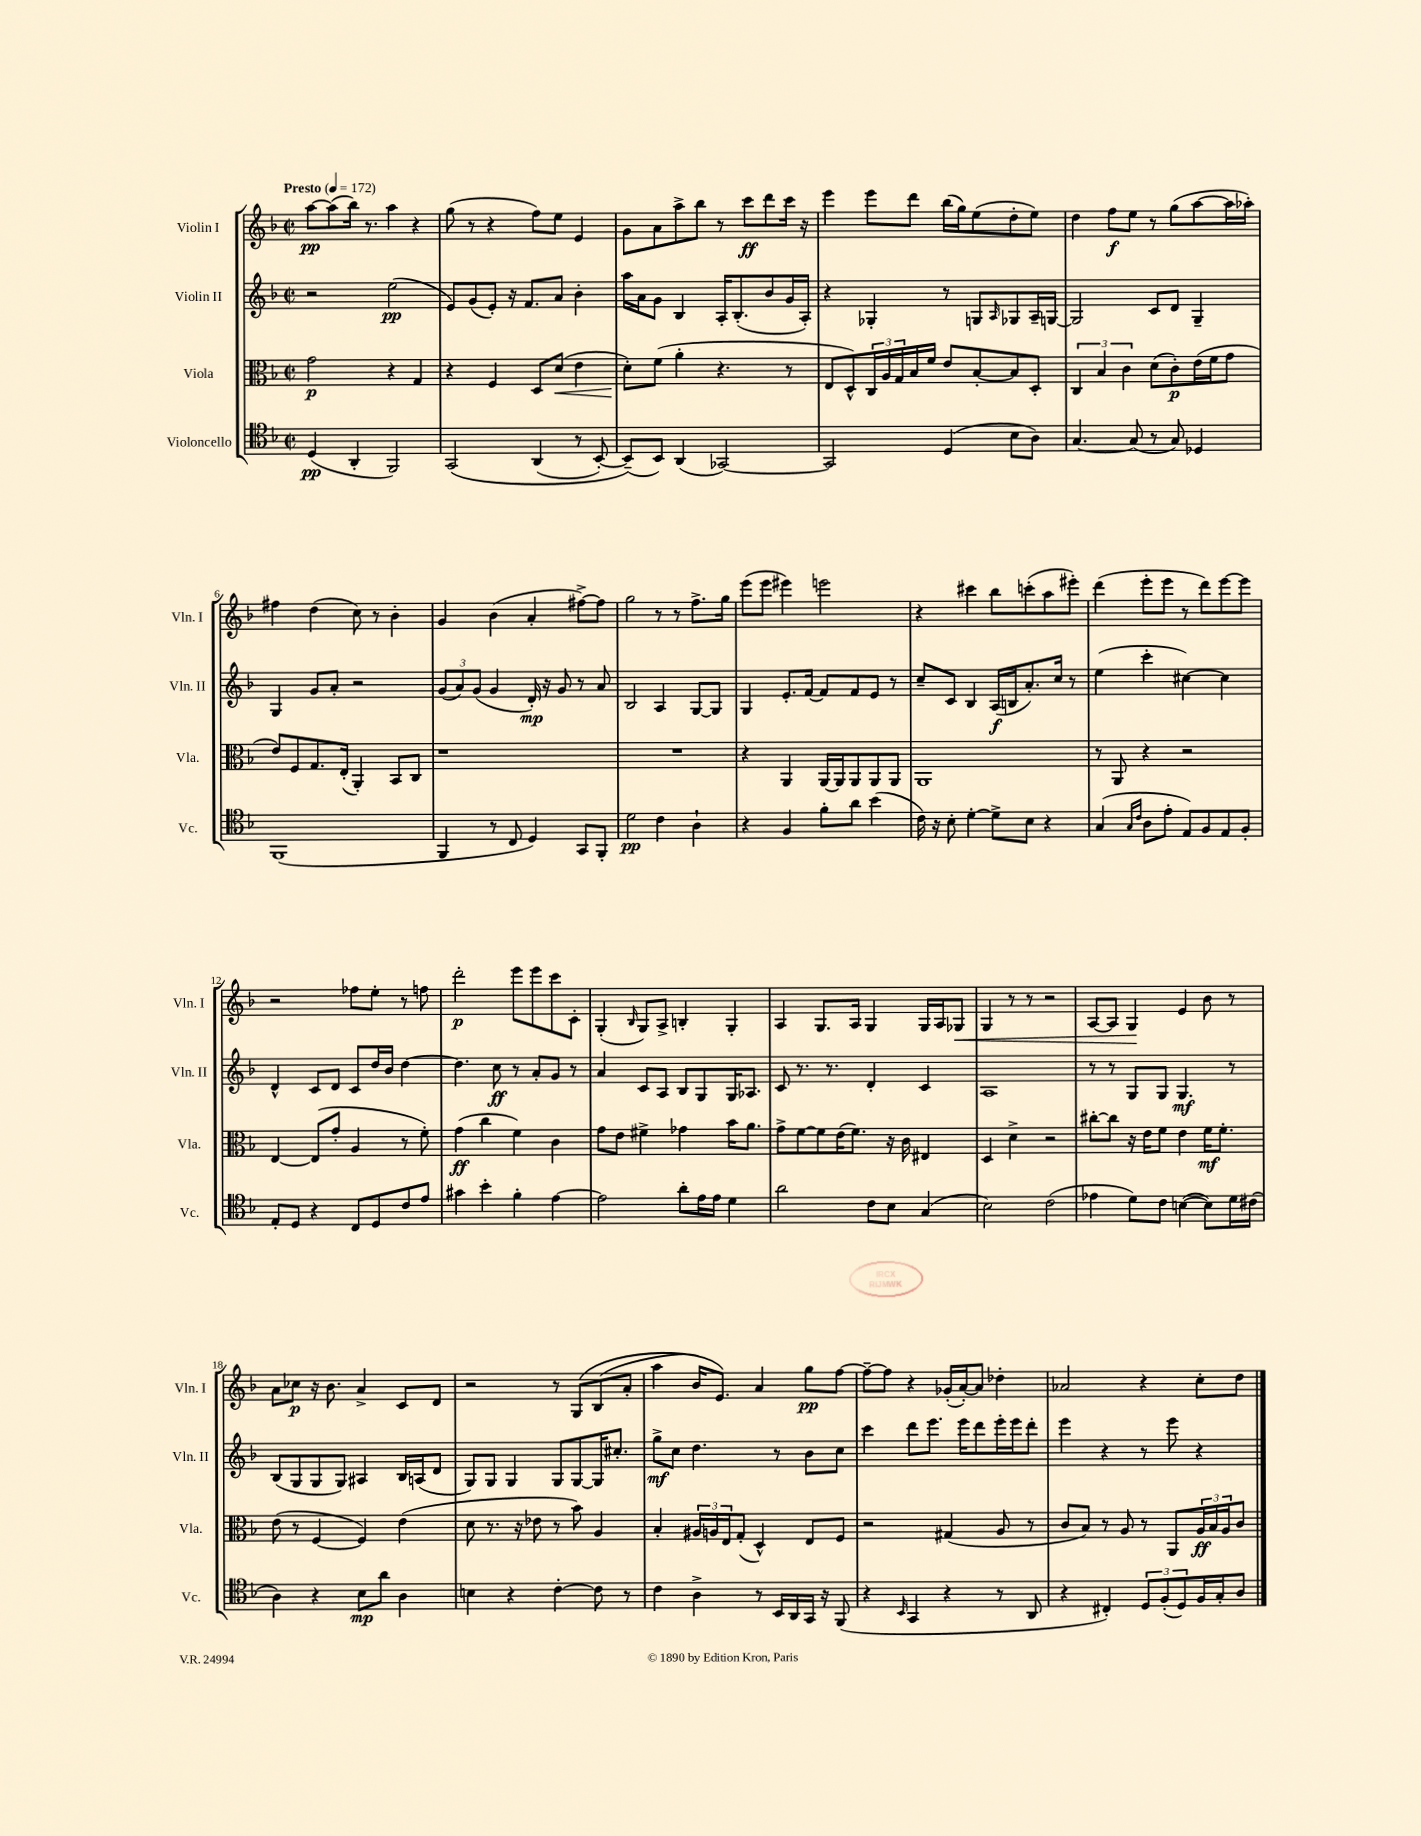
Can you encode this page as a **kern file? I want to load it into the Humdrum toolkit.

**kern	**kern	**kern	**kern
*staff4	*staff3	*staff2	*staff1
*clefC4	*clefC3	*clefG2	*clefG2
*k[b-]	*k[b-]	*k[b-]	*k[b-]
*M2/2	*M2/2	*M2/2	*M2/2
*met(c|)	*met(c|)	*met(c|)	*met(c|)
*MM172	*MM172	*MM172	*MM172
(4D	2g	2r	[8aa
.	.	.	(8aa]
4AA'	.	.	16bb-)
.	.	.	8.r
2FF)	4r	(2ee	4aa
.	4G	.	4r
=	=	=	=
&(2GG	4r	8e)	(8gg
.	.	(8g	8r
.	4F	8e')	4r
.	.	16r	.
.	.	8.f	.
(4AA	8D	.	8ff)
.	(8d	8a	8ee
8r	4e	4b-'	4e
[8BB-')	.	.	.
=	=	=	=
(8BB-~]&)	8d')	16aa	8g
.	.	16a	.
8BB-)	(8f	8g	8a
(4AA	4a'	4B-	8aa^
.	.	.	8bb-
[2GG-)	4.r	16A'	8r
.	.	(8.B-'	.
.	.	.	8ccc
.	.	8b-	8ddd
.	8r	16g	16ccc
.	.	16A')	16r
=	=	=	=
2GG-]	8E	4r	4eee
.	8D^^)	.	.
.	24C	4G-'	8eee
.	24A	.	.
.	24G	.	.
.	16B-	.	8ddd
.	16f	.	.
(4D	8e	8r	(16bb-
.	.	.	16gg)
.	[8B-'	8G	(8ee
.	.	16qqA	.
8B-	8B-]	8G-	8dd'
8A)	8D'	16A~	8ee)
.	.	[16G	.
=	=	=	=
[4.G	6C	2G]	4dd
.	6B-	.	.
.	.	.	8ff
.	6c	.	.
(8G]	.	.	8ee
8r	(8d	8c	8r
8G)	8c')	8d	(8gg
4D-	(16e	4G~	[8aa
.	16f	.	.
.	8g	.	16aa]
.	.	.	16aa-')
=	=	=	=
(1FF	8e)	4G	4ff#
.	8F	.	.
.	8.G	8g	(4dd
.	.	8a'	.
.	(16E'	.	.
.	4AA')	2r	8cc)
.	.	.	8r
.	8BB-	.	4b-'
.	8C	.	.
=	=	=	=
4FF	1r	(12g	4g
.	.	12a)	.
.	.	(12g	.
8r	.	4g	(4b-
8C	.	.	.
4D)	.	16d')	4a'
.	.	16r	.
.	.	8g	.
8GG	.	8r	[8ff#^)
8FF'	.	8a	8ff#]
=	=	=	=
2d	1r	2B-	2gg
4c	.	4A	8r
.	.	.	8r
4A`	.	[8G	8.ff^
.	.	8G]	.
.	.	.	16gg
=	=	=	=
4r	4r	4G	(8eee
.	.	.	8eee
4F	4AA	8.e'	4eee#)
.	.	[16f	.
8f'	[16AA	8f]	2eee
.	16AA]	.	.
8a	8AA	8f	.
(4b-	8AA	8e	.
.	8AA	8r	.
=	=	=	=
16c)	1AA	8cc~	4r
16r	.	.	.
8B-'	.	8c	.
[4d'	.	4B-	4ccc#
8d^]	.	(16A	8bb-
.	.	16B	.
8B-	.	8.a')	(8ccc'
4r	.	.	8aa
.	.	16cc	.
.	.	8r	8eee#')
=	=	=	=
(4G	8r	(4ee	(4ddd
.	8AA	.	.
16qqG	.	.	.
16qqc	.	.	.
8A	4r	4ccc'	8eee'
8e'	.	.	8eee
8E)	2r	[4cc#)	8r
8F	.	.	8ddd)
8E	.	4cc#]	[8eee
8F'	.	.	8eee]
=	=	=	=
8E'	[4E	4d^^	2r
8D	.	.	.
4r	(8E]	8c	.
.	8g'	8d	.
8C	4A	8c	8ff-
8D	.	16dd	8ee'
.	.	16b-	.
8c	8r	[4dd	8r
8e	8f')	.	8ff
=	=	=	=
4g#	(4g	4.dd]	2ddd'
4b-'	4cc	.	.
.	.	8cc	.
4f'	4f)	8r	8eee
.	.	8a'	8eee
[4e	4c	8g	8ccc
.	.	8r	8c'
=	=	=	=
2e]	8g	4a	(4G'
.	8e	.	.
.	.	.	16qqB-
.	4f#^	8c	8G)
.	.	8A	8A^
8a'	4g-	8B-	4B'
16e	.	8G	.
16e	.	.	.
4d	16b-	16G	4G'
.	8.a	8.A-	.
=	=	=	=
2a	8g^	8c	4A
.	[8f	8.r	.
.	8f]	.	8.G
.	.	8.r	.
.	(16e	.	.
.	8.f)	.	16A
8c	.	4d'	4G
8B-	16r	.	.
.	16c	.	.
(4G	4E#	4c	16G
.	.	.	16A
.	.	.	8G-
=	=	=	=
2B-)	4D	1A	4G
.	4d^	.	8r
.	.	.	8r
(2c	2r	.	2r
=	=	=	=
4e-	[8cc#'	8r	[8A
.	8cc#]	8r	8A]
8d)	16r	8G	4G
.	16e	.	.
8c	8f	8G	.
([4B	4e	4.G	4e
8B])	16f	.	8b-
.	8.f'	.	.
16d	.	8r	8r
(16c#	.	.	.
=	=	=	=
4A)	(8e	(8B-	8a
.	8r	8G	8cc-
4r	[4F	8G	16r
.	.	.	8.b-
.	.	8G)	.
8B-	4F])	4A#	4a^
8a	.	.	.
4A	(4e	16B-	8c
.	.	(16A	.
.	.	8d	8d
=	=	=	=
4B	8d	8G)	2r
.	8.r	8G	.
4r	.	4G	.
.	16r	.	.
.	8e-	.	.
[4c'	8r	8G	8r
.	8b-)	[8G	&(8G
8c]	4A	16G]	(8B-
.	.	8.cc#'	.
8r	.	.	8a'
=	=	=	=
4c	4B-'	8gg^	4aa
.	.	8cc	.
4A^	24A#	4.dd	16b-)
.	24A	.	.
.	.	.	8.e&)
.	24E	.	.
.	(8G'	.	.
8r	4D^^)	.	4a
16BB-	.	8r	.
16AA	.	.	.
16GG	8E	8b-	8gg
16r	.	.	.
(8FF	8F	8cc	[8ff
=	=	=	=
4r	2r	4ccc	8ff~_
.	.	.	8ff]
16qqBB-	.	.	.
4GG	.	8ddd	4r
.	.	8.eee	.
4r	(4G#	.	(16g-'
.	.	16eee	[16a')
.	.	8ddd	8a]
8r	8A	16eee'	4dd-'
.	.	16eee	.
8AA	8r	8ddd'	.
=	=	=	=
4r	8c	4eee	2a-
.	8B-)	.	.
4C#')	8r	4r	.
.	8A	.	.
12D	8r	8r	4r
(12F'	.	.	.
.	8AA	8eee	.
12D)	.	.	.
16F	24A	4r	8cc'
.	24B-	.	.
16G'	.	.	.
.	24A	.	.
8A	8c	.	8dd
==	==	==	==
*-	*-	*-	*-
